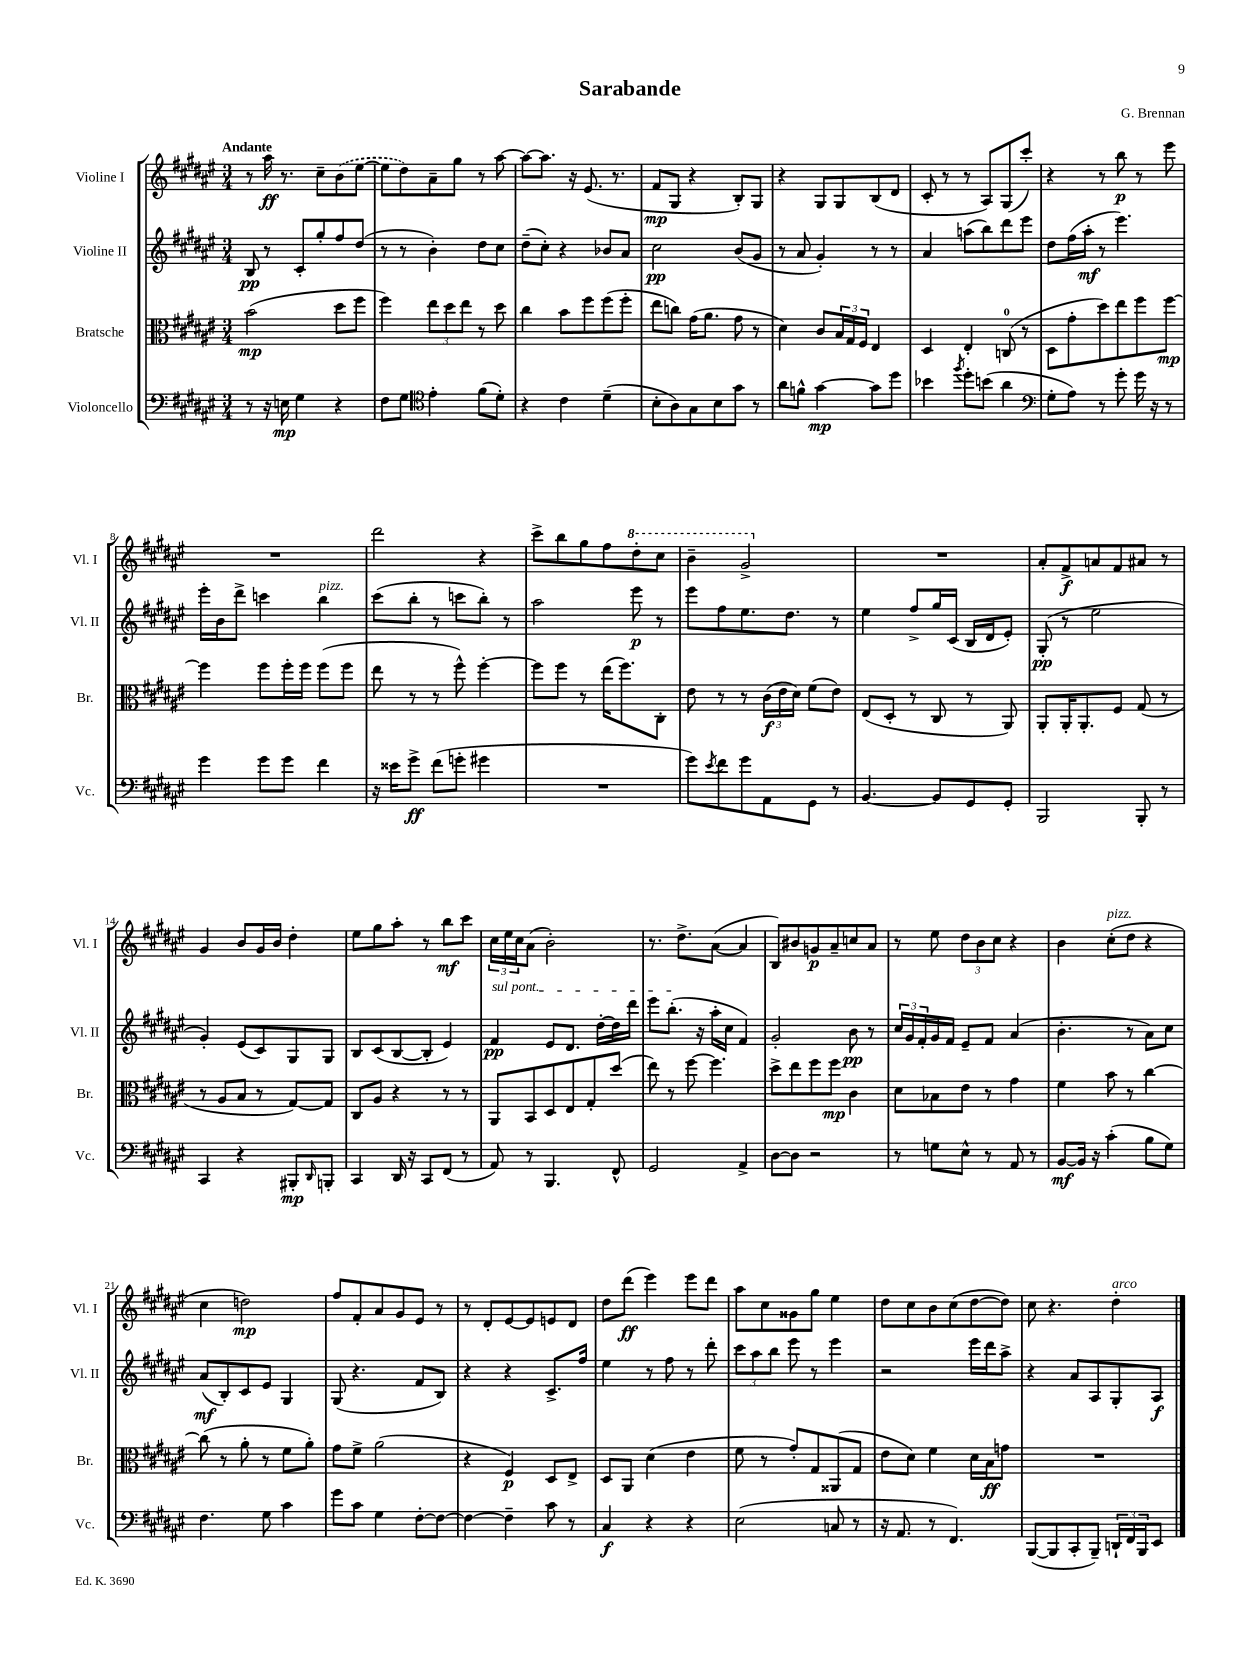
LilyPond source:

\header { title = "Sarabande" composer = "G. Brennan" }
<<
\new StaffGroup <<
\new Staff = "s0" \with { instrumentName = "Violine I" shortInstrumentName = "Vl. I" } {
    \clef treble \key fis \major \numericTimeSignature \time 3/4 \tempo "Andante"
    r8 ais''16\ff r8. cis''8-- \once \slurDashed b'8( eis''8~ |
    eis''8 dis''8) ais'8-- gis''8 r8 ais''8~ |
    ais''8~ ais''8. r16 eis'8.( r8. |
    fis'8\mp gis8 r4 b8-.) gis8 |
    r4 gis8 gis8 b8( dis'8 |
    cis'8-. r8 r8 ais8) gis8( cis'''8-.) |
    r4 r8 b''8\p r8 eis'''8 |
    R2. |
    dis'''2 r4 |
    cis'''8-> b''8 gis''8 fis''8 \ottava #1 dis'''8-. cis'''8 |
    b''4-- gis''2-> \ottava #0 |
    R2. |
    ais'8-. fis'8->\f a'8 fis'8 ais'8 r8 |
    gis'4 b'8 gis'16 b'16 dis''4-. |
    eis''8 gis''8 ais''8-. r8 b''8\mf cis'''8 |
    \tuplet 3/2 { cis''16 eis''16 cis''16 } ais'8( b'2-.) |
    r8. dis''8.-> ais'8~( ais'4 |
    b8) bis'8 g'8\p ais'8-- c''8 ais'8 |
    r8 eis''8 \tuplet 3/2 { dis''8 b'8 cis''8 } r4 |
    b'4 cis''8-.^\markup { \italic "pizz." }( dis''8 r4 |
    cis''4 d''2\mp) |
    fis''8 fis'8-. ais'8 gis'8 eis'8 r8 |
    r8 dis'8-. eis'8~ eis'8 e'8 dis'8 |
    dis''8 dis'''8\ff( eis'''4) eis'''8 dis'''8 |
    ais''8 cis''8 gisis'8 gis''8 eis''4 |
    dis''8 cis''8 b'8 cis''8( dis''8~ dis''8) |
    cis''8 r4. dis''4-.^\markup { \italic "arco" } \bar "|." |
}
\new Staff = "s1" \with { instrumentName = "Violine II" shortInstrumentName = "Vl. II" } {
    \clef treble \key fis \major \numericTimeSignature \time 3/4
    b8\pp r8 cis'8-. gis''8-. fis''8 dis''8( |
    r8 r8 b'4-.) dis''8 cis''8 |
    dis''8--( cis''8-.) r4 bes'8 ais'8 |
    cis''2\pp b'8( gis'8 |
    r8 ais'8 gis'4-.) r8 r8 |
    ais'4 a''8( b''8) dis'''8 eis'''8 |
    dis''8 fis''16( ais''16-.\mf r8 eis'''4.) |
    eis'''16-. b'16 dis'''8-> c'''4 b''4^\markup { \italic "pizz." } |
    cis'''8( b''8-. r8 c'''8 b''8-.) r8 |
    ais''2 eis'''8\p r8 |
    eis'''8 fis''8 eis''8. dis''8. r8 |
    eis''4 fis''8-> gis''16 cis'16( b16 dis'16 eis'8-.) |
    gis8-.\pp( r8 eis''2 |
    gis'4-.) eis'8( cis'8) gis8 gis8 |
    b8 cis'8( b8~ b8-. eis'4) |
    \once \override TextSpanner.bound-details.left.text = \markup { \italic "sul pont." } fis'4\pp\startTextSpan eis'8 dis'8. dis''16~-. dis''16 dis'''16 |
    eis'''8 b''8.-.\stopTextSpan( r16 ais''16-. cis''16 fis'4) |
    gis'2-. b'8\pp r8 |
    \tuplet 3/2 { cis''16 gis'16 fis'16-. } gis'16 fis'16 eis'8-- fis'8 ais'4( |
    b'4.-. r8 ais'8) cis''8 |
    ais'8\mf( b8-.) cis'8 eis'8 gis4 |
    gis8( r4. fis'8 b8) |
    r4 r4 cis'8.-> fis''16 |
    eis''4 r8 fis''8 r8 dis'''8-. |
    \tuplet 3/2 { cis'''8 ais''8 b''8 } eis'''8 r8 eis'''4 |
    r2 eis'''16 dis'''16 ais''8-> |
    r4 ais'8 ais8 gis8-. ais8\f \bar "|." |
}
\new Staff = "s2" \with { instrumentName = "Bratsche" shortInstrumentName = "Br." } {
    \clef alto \key fis \major \numericTimeSignature \time 3/4
    b'2\mp( dis''8 fis''8 |
    fis''4) \tuplet 3/2 { eis''8 dis''8 eis''8 } r8 dis''8 |
    cis''4 b'8 fis''8 fis''8( fis''8-. |
    eis''8 c''8) gis'16( ais'8. gis'8 r8 |
    dis'4) cis'8 \tuplet 3/2 { b16 gis16 fis16 } eis4 |
    dis4 eis4-. c8-0( r8 |
    dis8 gis'8-. dis''8) eis''8 fis''8 fis''8~\mp |
    fis''4 fis''8 fis''16-. fis''16 fis''8( fis''8 |
    eis''8 r8 r8 fis''8-^) fis''4~-. |
    fis''8 fis''8 r8 eis''16( fis''8.) cis8-. |
    eis'8 r8 r8 \tuplet 3/2 { cis'16\f( eis'16 dis'16) } fis'8( eis'8) |
    eis8( dis8-. r8 cis8 r8 ais,8) |
    ais,8-. ais,16-. ais,8.-. fis8 gis8( r8 |
    r8 ais8 b8 r8 gis8~) gis8 |
    cis8 ais8 r4 r8 r8 |
    ais,8 b,8 dis8 eis8 gis8-. dis''8( |
    eis''8) r8 fis''8~ fis''4. |
    dis''8-> eis''8 fis''8 fis''8\mp cis'4 |
    dis'8 bes8 eis'8 r8 gis'4 |
    fis'4 b'8 r8 cis''4~ |
    cis''8( r8 ais'8-. r8 fis'8 ais'8-.) |
    gis'8 fis'8-> ais'2( |
    r4 fis4\p) dis8 eis8-> |
    dis8 ais,8 dis'4( eis'4 |
    fis'8 r8 gis'8-.) gis8 aisis,8( gis8 |
    eis'8 dis'8) fis'4 dis'16 b16\ff g'8 |
    R2. \bar "|." |
}
\new Staff = "s3" \with { instrumentName = "Violoncello" shortInstrumentName = "Vc." } {
    \clef bass \key fis \major \numericTimeSignature \time 3/4
    r8 r16 e16\mp gis4 r4 |
    fis8 gis8 \clef tenor eis'4-. fis'8( dis'8-.) |
    r4 cis'4 dis'4--( |
    b8-. ais8) gis8 b8 gis'8 r8 |
    ais'8 f'8-^ gis'4~\mp gis'8 dis''8 |
    bes'4 \acciaccatura { fis''8 } dis''8-. b'8( ais'4 |
    \clef bass gis8-. ais8) r8 gis'8-. gis'16 r16 r8 |
    gis'4 gis'8 gis'8 fis'4 |
    r16 eisis'16 gis'8->\ff fis'8( g'8-. gis'4 |
    R2. |
    gis'8) \acciaccatura { eis'8 } fis'8 gis'8 ais,8 gis,8 r8 |
    b,4.~ b,8 gis,8 gis,8-. |
    b,,2 b,,8-. r8 |
    cis,4 r4 bis,,8-.\mp \grace { dis,16 } b,,8-. |
    cis,4 dis,16 r16 cis,8 fis,8( r8 |
    ais,8) r8 b,,4. fis,8-^ |
    gis,2 ais,4-> |
    dis8~ dis8 r2 |
    r8 g8 eis8-^ r8 ais,8 r8 |
    b,8~\mf b,16 r16 cis'4-.( b8 gis8) |
    fis4. gis8 cis'4 |
    gis'8 cis'8 gis4 fis8~-. fis8~ |
    fis4~ fis4-- cis'8 r8 |
    cis4\f r4 r4 |
    eis2( c8 r8 |
    r16 ais,8. r8 fis,4.) |
    b,,8~( b,,8 cis,8-. b,,8--) \tuplet 3/2 { d,16-! fis,16 b,,16 } eis,8 \bar "|." |
}
>>
>>
